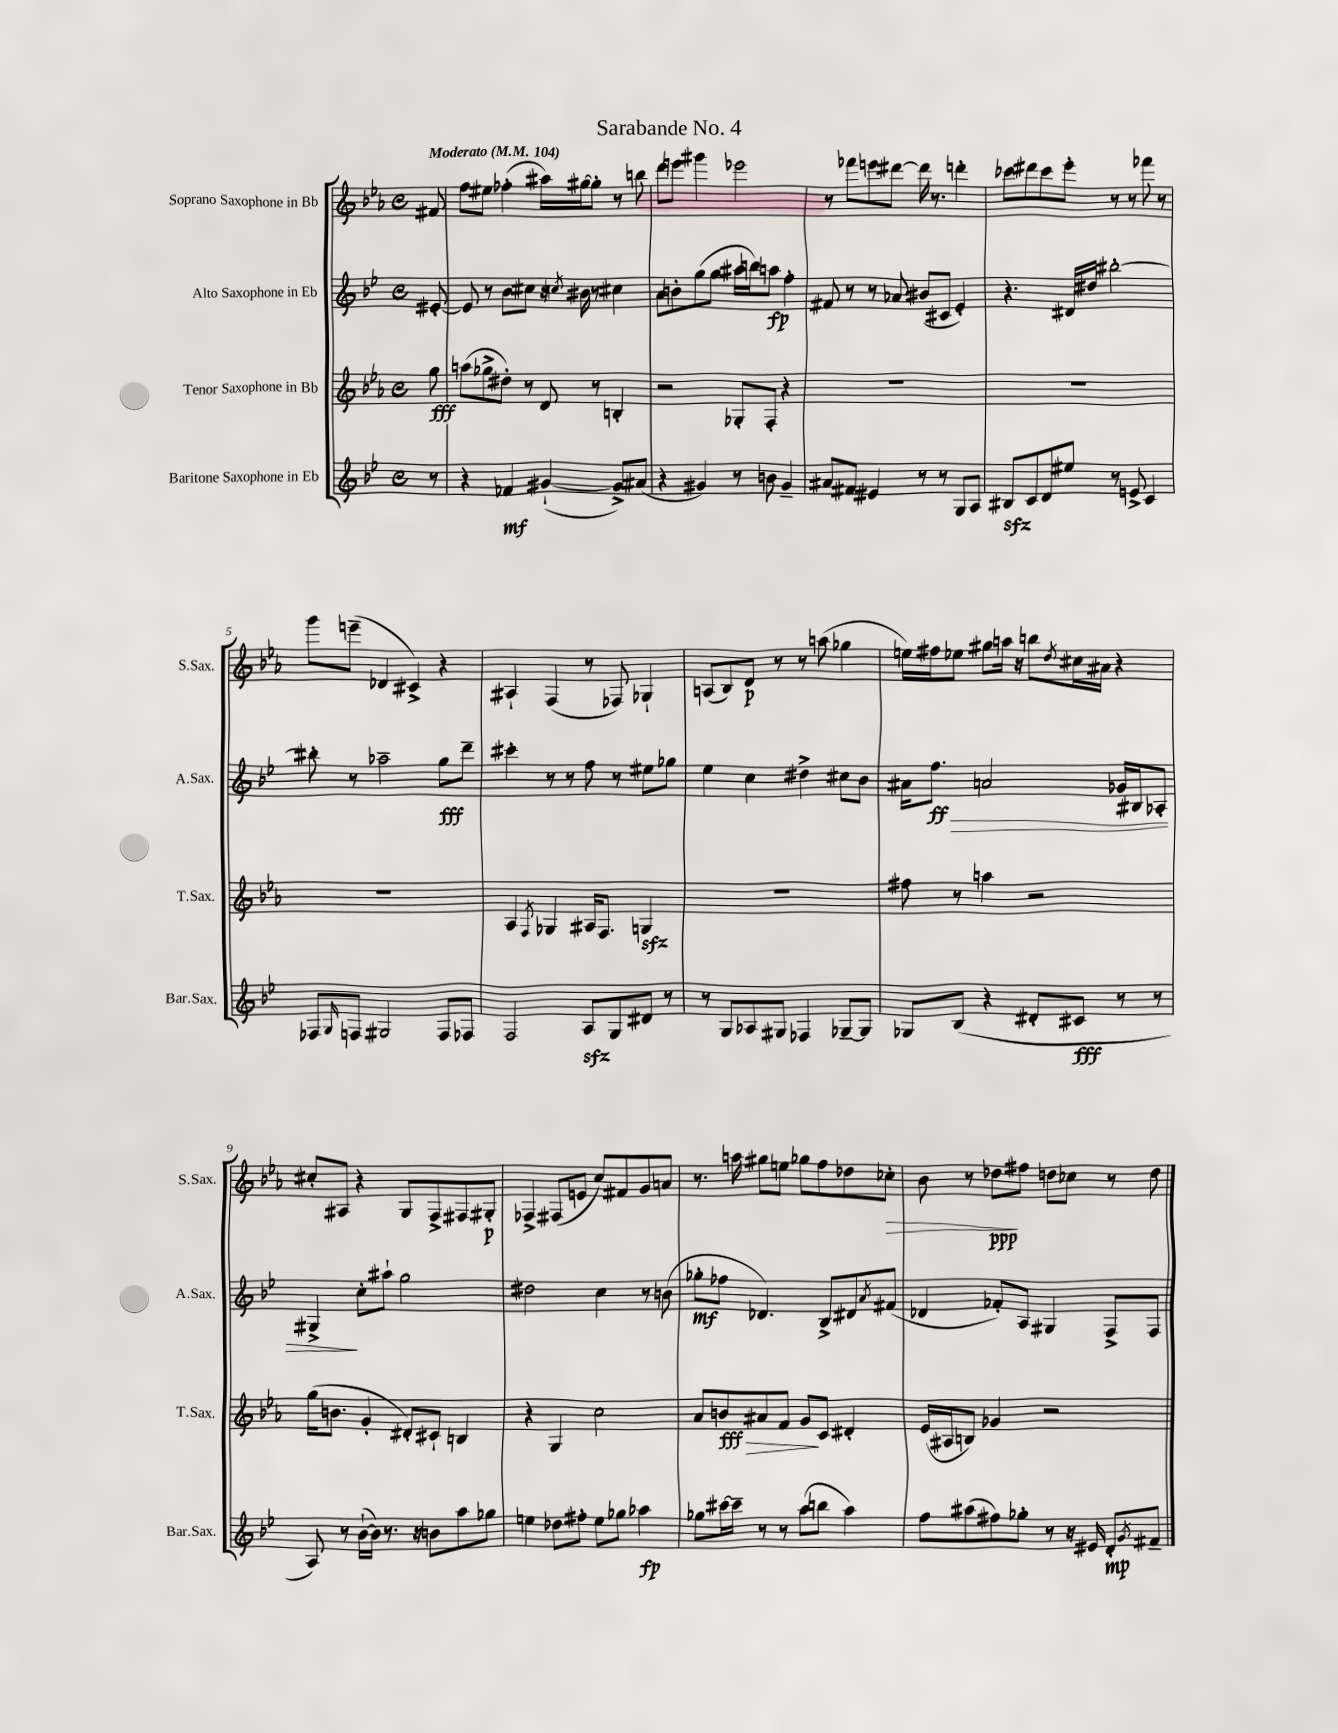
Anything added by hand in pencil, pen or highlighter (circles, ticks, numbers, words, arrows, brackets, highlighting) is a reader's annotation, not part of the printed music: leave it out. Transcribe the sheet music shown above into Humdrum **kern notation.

**kern	**dynam	**kern	**dynam	**kern	**dynam	**kern	**dynam
*part4	*part4	*part3	*part3	*part2	*part2	*part1	*part1
*staff4	*staff4	*staff3	*staff3	*staff2	*staff2	*staff1	*staff1
*I"Baritone Saxophone in Eb	*	*I"Tenor Saxophone in Bb	*	*I"Alto Saxophone in Eb	*	*I"Soprano Saxophone in Bb	*
*I'Bar.Sax.	*	*I'T.Sax.	*	*I'A.Sax.	*	*I'S.Sax.	*
*clefG2	*	*clefG2	*	*clefG2	*	*clefG2	*
*k[b-e-]	*	*k[b-e-a-]	*	*k[b-e-]	*	*k[b-e-a-]	*
*M4/4	*	*M4/4	*	*M4/4	*	*M4/4	*
*met(c)	*	*met(c)	*	*met(c)	*	*met(c)	*
*MM104	*	*MM104	*	*MM104	*	*MM104	*
=	=	=	=	=	=	=	=
!	!	!	!	!	!	!LO:TX:a:B:t=Moderato	!
8r	.	8gg\	fff	[8e#X'/	.	8f#X/	.
=1	=1	=1	=1	=1	=1	=1	=1
4r	.	(8aan\L	.	8e#/]	.	8ff\L	.
.	.	8gg-X^\	.	8r	.	8ee#X\J	.
4f-X/	mf	8dd#X'\J)	.	8b-\L	.	(4ff-X'\	.
.	.	8r	.	8cc#X\J	.	.	.
([4g#X`/	.	8d/	.	16r	.	16aa#X\LL)	.
.	.	.	.	8qccn/	.	.	.
.	.	.	.	16b#X\	.	[16gg#X\J	.
.	.	8r	.	8r	.	8gg#'\J]	.
8g#^/L])	.	4Bn'/	.	4cc#X\	.	8r	.
(8a#X/J	.	.	.	.	.	8bbn\	.
=2	=2	=2	=2	=2	=2	=2	=2
4r	.	2r	.	8a\L	.	8ddd\L	.
.	.	.	.	8bn'\	.	8eeen\J	.
4g#X/)	.	.	.	(8gg\	.	4ggg#X\	.
.	.	.	.	8gg\J	.	.	.
8r	.	8G-X'/L	.	16aa#X\LL	.	2eee-X\	.
.	.	.	.	16bbn\J)	.	.	.
8bn\	.	8F'/J	.	8aan\J	fp	.	.
4g#~/	.	4r	.	4ff'\	.	.	.
=3	=3	=3	=3	=3	=3	=3	=3
8a#X/L	.	1r	.	8f#X/	.	8r	.
8f#X/J	.	.	.	8r	.	8fff-X\L	.
4e#X/	.	.	.	8r	.	8eeen\	.
.	.	.	.	8a-X/	.	[8ddd#X\J	.
8r	.	.	.	(8b#X/L	.	16ddd#\]	.
.	.	.	.	.	.	8.r	.
8r	.	.	.	8c#X/J	.	.	.
8G/L	.	.	.	4e-'/)	.	4dddn'\	.
8A/J	.	.	.	.	.	.	.
=4	=4	=4	=4	=4	=4	=4	=4
8B#Xzz/L	.	1r	.	4.r	.	8ccc-X\L	.
8c/	.	.	.	.	.	8ddd#X\	.
8d/	.	.	.	.	.	8ccc-\	.
8ee#X/J	.	.	.	16d#X/LL	.	8eee-'\J	.
.	.	.	.	16dd#X/JJ	.	.	.
8r	.	.	.	[2bb#X'\	.	8r	.
8en^/	.	.	.	.	.	8r	.
4c/	.	.	.	.	.	8fff-X\	.
.	.	.	.	.	.	8r	.
!!LO:LB:g=z
=5	=5	=5	=5	=5	=5	=5	=5
8F-X/L	.	1r	.	8bb#X'\]	.	8ggg\L	.
16qqG/	.	.	.	.	.	.	.
8Fn/J	.	.	.	8r	.	(8eeen~\J	.
2G#X/	.	.	.	2aa-X~\	.	4d-X/	.
.	.	.	.	.	.	4c#X^/)	.
8F/L	.	.	.	8gg\L	fff	4r	.
8F-X/J	.	.	.	8ddd~\J	.	.	.
=6	=6	=6	=6	=6	=6	=6	=6
2F/	.	4A-/	.	4ccc#X'\	.	4A#X`/	.
.	.	8qF/	.	.	.	.	.
.	.	4G-X/	.	8r	.	(4F/	.
.	.	.	.	8r	.	.	.
8Azz/L	.	16A#X/KL	.	8ff\	.	8r	.
.	.	8.F/J	.	.	.	.	.
8G/	.	.	.	8r	.	8F-X/)	.
8d#X/J	.	4Gnzz/	.	8ee#X\L	.	4G-X`/	.
8r	.	.	.	8gg-X\J	.	.	.
=7	=7	=7	=7	=7	=7	=7	=7
8r	.	1r	.	4ee-\	.	(8An/L	.
8G/L	.	.	.	.	.	8B-/)	.
8A-X/	.	.	.	4cc\	.	8d/J	p
8G#X/J	.	.	.	.	.	8r	.
4F-X/	.	.	.	4dd#X^\	.	8r	.
.	.	.	.	.	.	(8aan\	.
[8G-X~/L	.	.	.	8cc#X\L	.	4gg-X\	.
8G-/J]	.	.	.	8b-\J	.	.	.
=8	=8	=8	=8	=8	=8	=8	=8
8G-X/L	.	8ff#X\	.	16a#X\KL	.	16een\LL)	.
!	!	!	!	!	!LO:HP:b	!	!
.	.	.	.	8.ff\J	> ff	16ff#X\J	.
(8B-/J	.	8r	.	.	.	8ee-X\J	.
4r	.	4aan\	.	2an/	.	8gg#X\L	.
.	.	.	.	.	.	16aan\Jk	.
.	.	.	.	.	.	16r	.
8d#X'/L	.	2r	.	.	.	8bbn\L	.
.	.	.	.	.	.	8qdd/	.
8c#X/J	fff	.	.	.	.	16cc#X\L	.
.	.	.	.	.	.	16a#X\JJ	.
8r	.	.	.	16g-X/LL	.	4r	.
.	.	.	.	16B#X/J	.	.	.
8r	.	.	.	8A-X'/J	.	.	.
!!LO:LB:g=z
=9	=9	=9	=9	=9	=9	=9	=9
8A/)	.	(16gg\KL	.	4G#X^/	.	8cc#X'/L	.
.	.	8.bn\J	.	.	.	.	.
8r	.	.	.	.	.	8A#X/J	.
([16b-`\LL	.	4g'/	.	8cc'\L	]	4r	.
16b-\JJ])	.	.	.	.	.	.	.
8.r	.	.	.	8aa#X`\J	.	.	.
.	.	8d#X'/L)	.	2gg\	.	8G/L	.
16r	.	.	.	.	.	.	.
8bn\L	.	8c#X`/J	.	.	.	8F^/	.
8aa\	.	4Bn/	.	.	.	8F#X/	.
8gg-X\J	.	.	.	.	.	8G#X'/J	p
=10	=10	=10	=10	=10	=10	=10	=10
4een\	.	4r	.	2dd#X\	.	4F-X^/	.
8dd-X\L	.	4G/	.	.	.	(8F#X/L	.
8ff#X'\J	.	.	.	.	.	8en/J	.
8ee\L	.	2cc\	.	4cc\	.	8cc/L)	.
8gg-X\J	.	.	.	.	.	8f#X/	.
4aa-X\	fp	.	.	8r	.	8g/	.
.	.	.	.	(8bn\	.	8an/J	.
=11	=11	=11	=11	=11	=11	=11	=11
8gg-X\L	.	8a-/L	.	8gg-X'\L	mf	8.r	.
!	!	!	!LO:HP:b	!	!	!	!
[16ccc#X\L	.	8bn/	> fff	8ff-X\J	.	.	.
16ccc#~\JJ]	.	.	.	.	.	16aan\	.
8r	.	8a#X/	.	4.d-X/)	.	8gg#X\L	.
8r	.	8f/J	.	.	.	8een\J	.
(8aa\L	.	8g/L	.	.	.	8gg-X\L	.
8bbn\J	.	8c/J	]	8B-^/L	.	8ff\	.
4aa\)	.	4d#X'/	.	8d#X/	.	8dd-X\	.
.	.	.	.	8qa/	.	.	.
!	!	!	!	!	!	!	!LO:HP:b
.	.	.	.	(8f#X/J	.	8cc-X'\J	>
=12	=12	=12	=12	=12	=12	=12	=12
8ff\L	.	(16e-/LL	.	4d-X/	.	8b-\	.
.	.	16A#X/J	.	.	.	.	.
(8aa#X\	.	8Bn/J)	.	.	.	8r	.
8ff#X\)	.	4g-X/	.	8f-X'/L)	.	8dd-X\L	ppp
8gg-X'\J	.	.	.	8A/J	.	8ff#X\J	]
8r	.	2r	.	4G#X/	.	8ddn\L	.
16r	.	.	.	.	.	8cc-X\J	.
16e#X/	.	.	.	.	.	.	.
8d'/L	mp	.	.	8F^/L	.	8r	.
8qg/	.	.	.	.	.	.	.
8f#X~/J	.	.	.	8F/J	.	8dd\	.
==	==	==	==	==	==	==	==
*-	*-	*-	*-	*-	*-	*-	*-
